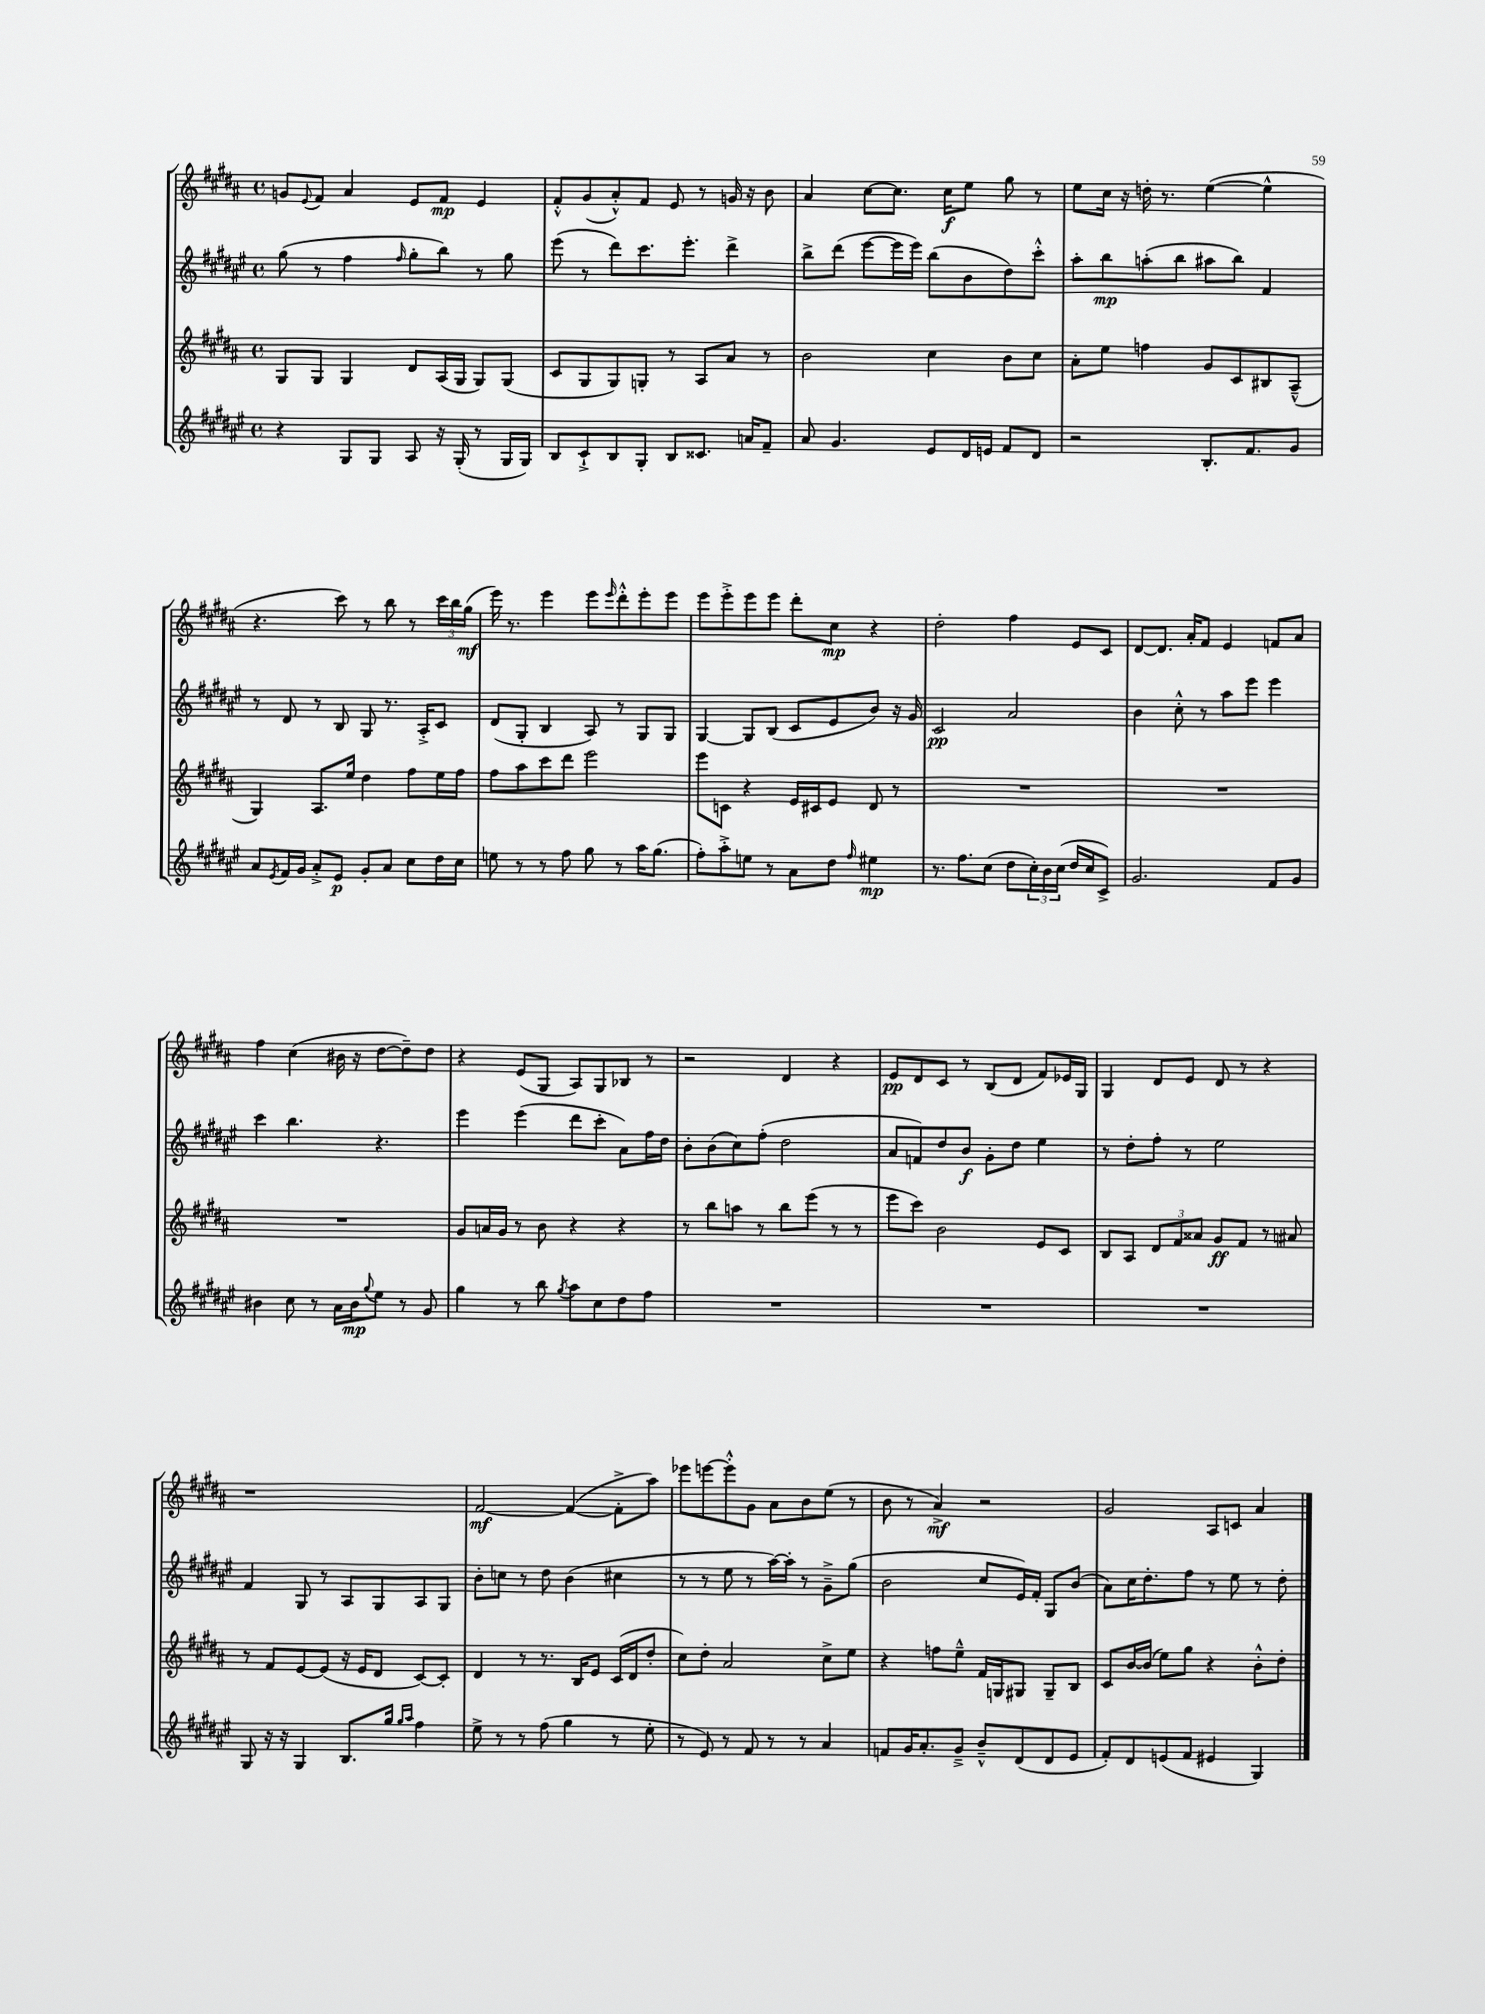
<<
\new StaffGroup <<
\new Staff = "s0" {
    \clef treble \key b \major \defaultTimeSignature \time 4/4
    g'8 \appoggiatura { e'8 } fis'8 ais'4 e'8 fis'8\mp e'4 |
    fis'8-.-^ gis'8( ais'8-.-^) fis'8 e'8 r8 g'16 r16 b'8 |
    ais'4 cis''8~ cis''8. cis''16\f e''8 gis''8 r8 |
    e''8 cis''16 r16 d''16-. r8. e''4~( e''4-^ |
    r4. cis'''8) r8 b''8 r8 \tuplet 3/2 { cis'''16 b''16 gis''16\mf( } |
    e'''16) r8. e'''4 e'''8 \grace { e'''16 } dis'''8-.-^ e'''8-. e'''8 |
    e'''8 e'''8-.-> e'''8 e'''8 dis'''8-. cis''8\mp r4 |
    dis''2-. fis''4 e'8 cis'8 |
    dis'8~ dis'8. ais'16-. fis'8 e'4 f'8 ais'8 |
    fis''4 cis''4( bis'16 r16 dis''8~ dis''8--) dis''8 |
    r4 e'8( gis8 ais8) gis8 bes8 r8 |
    r2 dis'4 r4 |
    e'8\pp dis'8 cis'8 r8 b8( dis'8 fis'8) ees'16 gis16 |
    gis4 dis'8 e'8 dis'8 r8 r4 |
    r1 |
    fis'2~\mf fis'4~( fis'8-.-> ais''8) |
    ees'''8 e'''8~ e'''8-.-^ gis'8 ais'8 b'8 e''8( r8 |
    b'8 r8 ais'4->\mf) r2 |
    gis'2 ais8 c'8 ais'4 \bar "|." |
}
\new Staff = "s1" {
    \clef treble \key fis \major \defaultTimeSignature \time 4/4
    gis''8( r8 fis''4 \grace { fis''16 } gis''8-. b''8) r8 gis''8 |
    eis'''8( r8 dis'''8) cis'''8. eis'''8.-. dis'''4-> |
    b''8-> dis'''8( eis'''8~ eis'''16 eis'''16) b''8( b'8 dis''8) cis'''8-.-^ |
    ais''8-. b''8\mp a''8-.( b''8 ais''8 b''8) fis'4 |
    r8 dis'8 r8 b8 gis8 r8. ais16-.-> cis'8 |
    dis'8( gis8-. b4 ais8) r8 gis8 gis8 |
    gis4~ gis8 b8( cis'8 eis'8 b'8) r16 gis'16 |
    cis'2\pp ais'2 |
    b'4 cis''8-.-^ r8 ais''8 eis'''8 eis'''4 |
    cis'''4 b''4. r4. |
    eis'''4 eis'''4( dis'''8 cis'''8-. ais'8) fis''16 dis''16 |
    b'8-. b'8( cis''8) fis''8-.( dis''2 |
    ais'8 f'8) dis''8 b'8\f gis'8-. dis''8 eis''4 |
    r8 dis''8-. fis''8-. r8 eis''2 |
    fis'4 gis8 r8 ais8 gis8 ais8 gis8 |
    b'8-. c''8 r8 dis''8 b'4( cis''4 |
    r8 r8 eis''8 r8 ais''16~) ais''16-. r8 gis'8---> gis''8( |
    b'2 cis''8 eis'16) fis'16-. gis8 b'8( |
    ais'8) cis''16 dis''8.-. fis''8 r8 eis''8 r8 dis''8-. \bar "|." |
}
\new Staff = "s2" {
    \clef treble \key b \major \defaultTimeSignature \time 4/4
    gis8 gis8 gis4 dis'8 ais16( gis16 gis8) gis8( |
    cis'8 gis8 gis8) g8-. r8 ais8 ais'8 r8 |
    b'2 cis''4 b'8 cis''8 |
    ais'8-. e''8 f''4 gis'8 cis'8 bis8 ais8---^( |
    gis4) ais8. e''16 dis''4 fis''8 e''16 fis''16 |
    fis''8 ais''8 cis'''8 dis'''8 e'''2 |
    e'''8 c'8 r4 e'16 cis'16 e'8 dis'8 r8 |
    R1 |
    R1 |
    R1 |
    gis'8 a'16 gis'16 r8 b'8 r4 r4 |
    r8 b''8 a''8 r8 b''8 e'''8( r8 r8 |
    e'''8 cis'''8) b'2 e'8 cis'8 |
    b8 ais8 \tuplet 3/2 { dis'8 fis'8 aisis'8 } gis'8\ff fis'8 r8 ais'8 |
    r8 fis'8 e'8~ e'8( r16 e'16 dis'8 cis'8~) cis'8-. |
    dis'4 r8 r8. b16 e'8 cis'16( dis'16 dis''8-. |
    cis''8) dis''8-. ais'2 cis''8-> e''8 |
    r4 f''8 e''8---^ fis'16 g16 gis8 gis8-- b8 |
    cis'8 b'16~ b'16( e''8) gis''8 r4 b'8-.-^ dis''8-. \bar "|." |
}
\new Staff = "s3" {
    \clef treble \key fis \major \defaultTimeSignature \time 4/4
    r4 gis8 gis8 ais8 r16 gis16-.( r8 gis16 gis16) |
    b8 cis'8-!-> b8 gis8-. b8 cisis'8. a'16 fis'8-- |
    ais'8 gis'4. eis'8 dis'16 e'16 fis'8 dis'8 |
    r2 b8.-. fis'8. gis'8 |
    ais'8 \acciaccatura { eis'8 } fis'16 gis'16 ais'8-.-> eis'8\p gis'8-. ais'8 cis''8 dis''16 cis''16 |
    e''8 r8 r8 fis''8 gis''8 r8 ais''16 gis''8.( |
    fis''8-.) ais''8-.-> e''8 r8 ais'8 dis''8 \grace { fis''16 } eis''4\mp |
    r8. fis''8. cis''8( dis''8 \tuplet 3/2 { cis''16-.) b'16 cis''16( } dis''16 cis''16 cis'8->) |
    gis'2. fis'8 gis'8 |
    bis'4 cis''8 r8 ais'16 bis'16\mp \appoggiatura { gis''8 } eis''8 r8 gis'8 |
    gis''4 r8 b''8 \acciaccatura { gis''8 } ais''8 cis''8 dis''8 fis''8 |
    R1 |
    R1 |
    R1 |
    gis8 r16 r16 gis4 b8. gis''16 \grace { gis''16 ais''16 } fis''4 |
    eis''8-> r8 r8 fis''8( gis''4 r8 eis''8-. |
    r8 eis'8) r8 fis'8 r8 r8 ais'4 |
    f'8 gis'16 ais'8.-. gis'8---> b'8---^ dis'8( dis'8 eis'8 |
    fis'8-.) dis'8 e'8( fis'8 eis'4 gis4) \bar "|." |
}
>>
>>
\layout { \context { \Score \remove "Bar_number_engraver" } }
